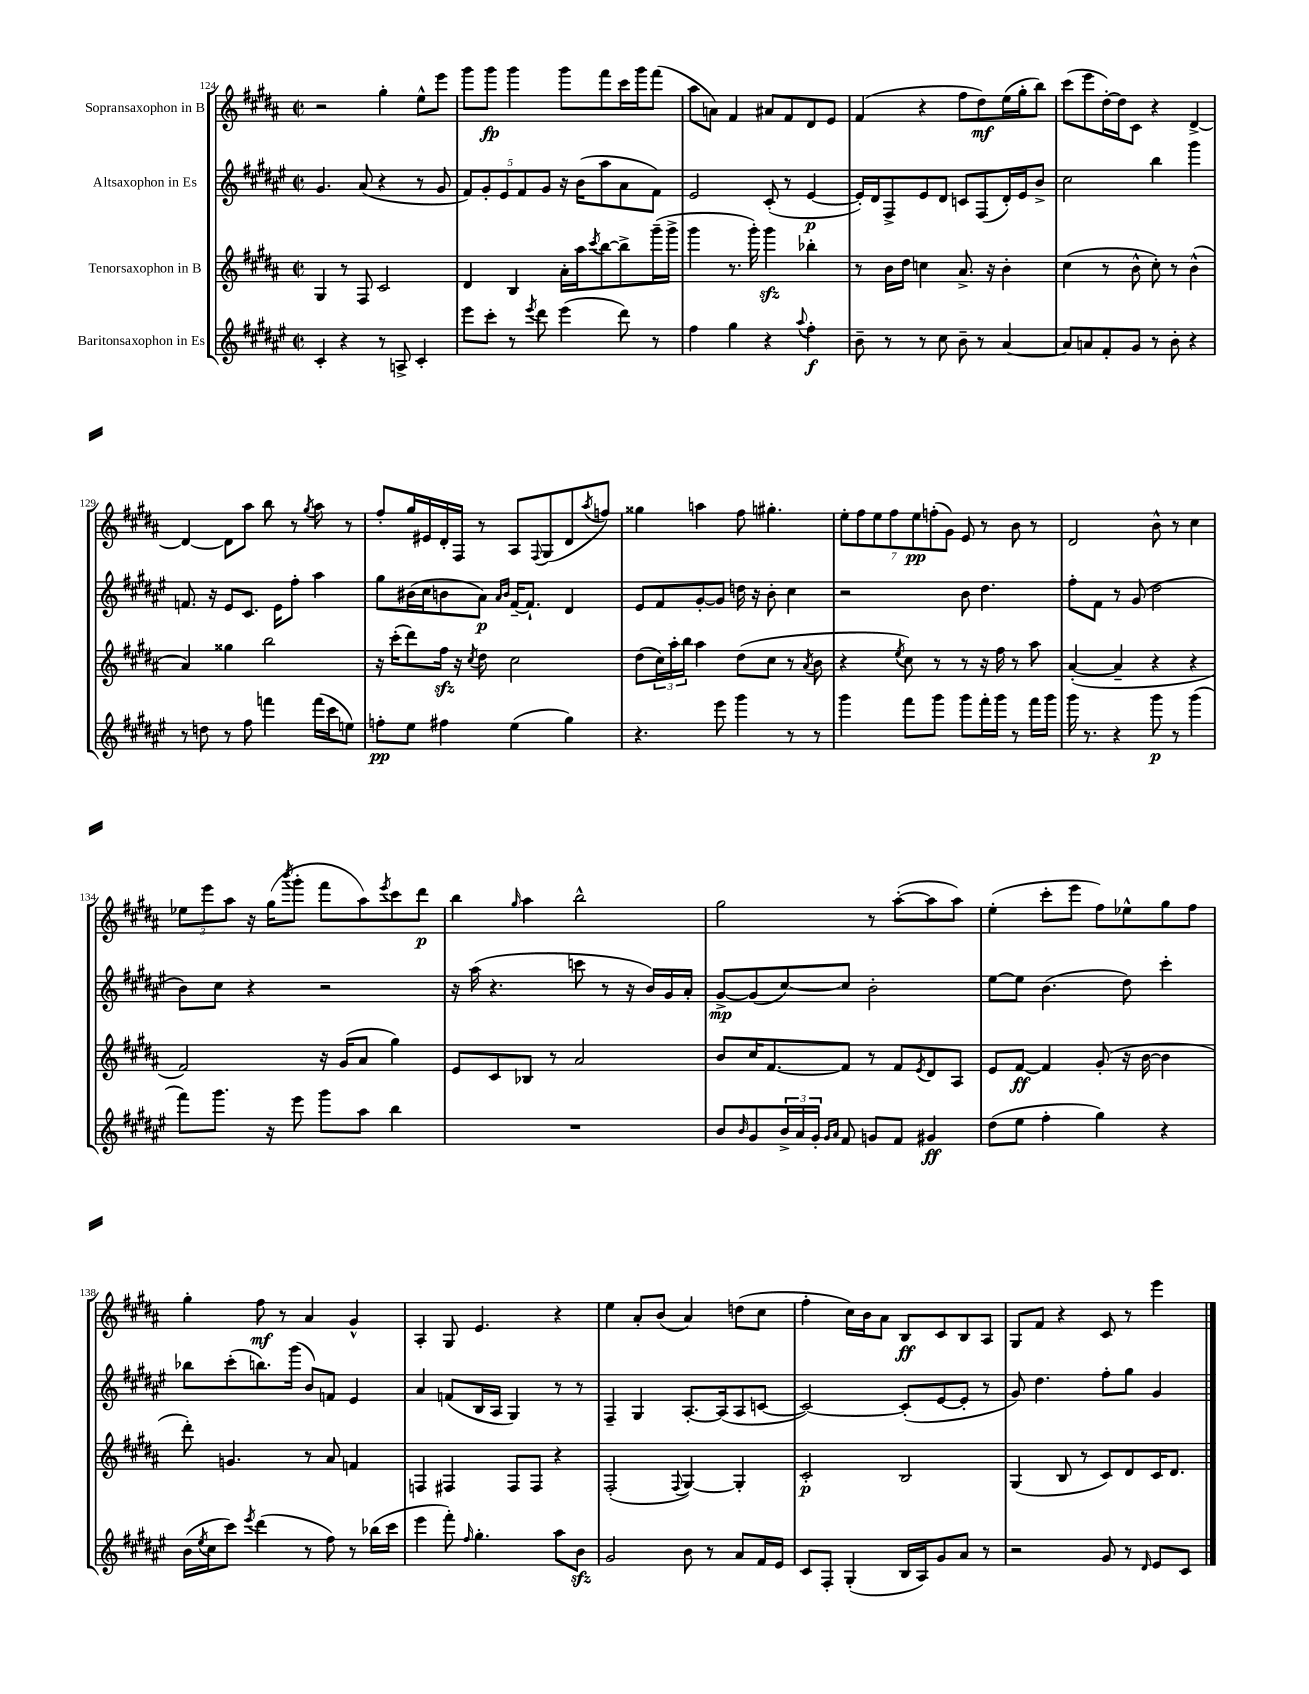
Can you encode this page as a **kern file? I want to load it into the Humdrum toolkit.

**kern	**dynam	**kern	**dynam	**kern	**dynam	**kern	**dynam
*part4	*part4	*part3	*part3	*part2	*part2	*part1	*part1
*staff4	*staff4	*staff3	*staff3	*staff2	*staff2	*staff1	*staff1
*I"Baritonsaxophon in Es	*	*I"Tenorsaxophon in B	*	*I"Altsaxophon in Es	*	*I"Sopransaxophon in B	*
*clefG2	*	*clefG2	*	*clefG2	*	*clefG2	*
*k[f#c#g#d#a#e#]	*	*k[f#c#g#d#a#]	*	*k[f#c#g#d#a#e#]	*	*k[f#c#g#d#a#]	*
*M2/2	*	*M2/2	*	*M2/2	*	*M2/2	*
*met(c|)	*	*met(c|)	*	*met(c|)	*	*met(c|)	*
=124	=124	=124	=124	=124	=124	=124	=124
4c#'/	.	4G#/	.	4.g#/	.	2r	.
4r	.	8r	.	.	.	.	.
.	.	8F#/	.	(8a#/	.	.	.
8r	.	2c#/	.	4r	.	4gg#'\	.
8An^/	.	.	.	.	.	.	.
4c#'/	.	.	.	8r	.	8ee^^\L	.
.	.	.	.	8g#/	.	8eee\J	.
=125	=125	=125	=125	=125	=125	=125	=125
8eee#\L	.	4d#/	.	10f#/L)	.	8ggg#\L	.
.	.	.	.	10g#'/	.	.	.
8ccc#'\J	.	.	.	.	.	8ggg#\J	fp
.	.	.	.	10e#/	.	.	.
8r	.	4B/	.	.	.	4ggg#\	.
.	.	.	.	10f#/	.	.	.
8qeee#/	.	.	.	.	.	.	.
8ddd#\	.	.	.	.	.	.	.
.	.	.	.	10g#/J	.	.	.
(4eee#\	.	16a#'\LL	.	16r	.	8ggg#\L	.
.	.	16aa#\J	.	(16b\KL	.	.	.
.	.	8qccc#/	.	.	.	.	.
.	.	[8bb\	.	8aa#\	.	8fff#\	.
8ddd#\)	.	8bb^\]	.	8a#\	.	16ccc#\L	.
.	.	.	.	.	.	16ggg#\J	.
8r	.	(16ggg#~\L	.	8f#\J)	.	(8fff#\J	.
.	.	16ggg#^\JJ	.	.	.	.	.
=126	=126	=126	=126	=126	=126	=126	=126
4ff#\	.	4ggg#\	.	2e#/	.	8aa#\L	.
.	.	.	.	.	.	8an\J)	.
4gg#\	.	8.r	.	.	.	4f#/	.
.	.	16ggg#'\)	.	.	.	.	.
4r	.	4ggg#zz\	.	(8c#'/	.	8a#X/L	.
.	.	.	.	8r	.	8f#/	.
8qqaa#/	.	.	.	.	.	.	.
4ff#'\	f	4bb-X'\	.	[4e#/	p	8d#/	.
.	.	.	.	.	.	8e/J	.
=127	=127	=127	=127	=127	=127	=127	=127
8b~\	.	8r	.	16e#'/LL])	.	(4f#/	.
.	.	.	.	16d#/J	.	.	.
8r	.	16b\LL	.	8F#^/	.	.	.
.	.	16dd#\JJ	.	.	.	.	.
8r	.	4ccn\	.	8e#/	.	4r	.
8cc#\	.	.	.	8d#/J	.	.	.
8b~\	.	8.a#^/	.	8cn/L	.	8ff#\L	.
8r	.	.	.	(8F#/	.	8dd#\)	mf
.	.	16r	.	.	.	.	.
[4a#/	.	4b'\	.	16d#'/L)	.	(16ee\L	.
.	.	.	.	16e#/J	.	16gg#'\J	.
.	.	.	.	8b^/J	.	8bb\J)	.
=128	=128	=128	=128	=128	=128	=128	=128
8a#/L]	.	(4cc#\	.	2cc#\	.	(8ccc#\L	.
8an/	.	.	.	.	.	8eee\	.
8f#'/	.	8r	.	.	.	[16dd#'\L)	.
.	.	.	.	.	.	16dd#\J]	.
8g#/J	.	8b^^\	.	.	.	8c#\J	.
8r	.	8cc#'\)	.	4bb\	.	4r	.
8b'\	.	8r	.	.	.	.	.
4r	.	(4b^^\	.	4ggg#\	.	[4d#^/	.
!!LO:LB:g=z
=129	=129	=129	=129	=129	=129	=129	=129
8r	.	4a#/)	.	8.fn/	.	4d#/_	.
8ddn\	.	.	.	.	.	.	.
.	.	.	.	16r	.	.	.
8r	.	4gg##X\	.	8e#/L	.	8d#\L]	.
8ff#\	.	.	.	8.c#/J	.	8aa#\J	.
4fffn\	.	2bb\	.	.	.	8bb\	.
.	.	.	.	16e#\KL	.	.	.
.	.	.	.	8ff#'\J	.	8r	.
.	.	.	.	.	.	8qgg#/	.
(16fff\LL	.	.	.	4aa#\	.	8aa#\	.
16ccc#\J	.	.	.	.	.	.	.
8een\J)	.	.	.	.	.	8r	.
=130	=130	=130	=130	=130	=130	=130	=130
8ffn'\L	pp	16r	.	8gg#\L	.	8ff#'/L	.
.	.	(16ccc#'\KL	.	.	.	.	.
8ee#\J	.	8ddd#\)	.	(16b#X\L	.	16gg#/L	.
.	.	.	.	16cc#\J	.	16e#X/	.
4ff#X\	.	16ff#zz\Jk	.	8bn\	.	16d#'/	.
.	.	16r	.	.	.	16F#/JJ	.
.	.	8qcc#/	.	.	.	.	.
.	.	8dd#\	.	8a#\J)	p	8r	.
.	.	.	.	16qqa#/LL	.	.	.
.	.	.	.	16qqb/JJ	.	.	.
(4ee#\	.	2cc#\	.	[16f#~/KL	.	8A#/L	.
.	.	.	.	8.f#`/J]	.	.	.
.	.	.	.	.	.	8qqF#/	.
.	.	.	.	.	.	(8G#/	.
4gg#\)	.	.	.	4d#/	.	8d#/	.
.	.	.	.	.	.	8qaa#/	.
.	.	.	.	.	.	8ffn/J)	.
=131	=131	=131	=131	=131	=131	=131	=131
4.r	.	(8dd#\L	.	8e#/L	.	4gg##X\	.
.	.	24cc#\L)	.	8f#/	.	.	.
.	.	24aa#'\	.	.	.	.	.
.	.	24bb\JJ	.	.	.	.	.
.	.	4aa#\	.	[8g#'/	.	4aan\	.
8eee#\	.	.	.	8g#/J]	.	.	.
4ggg#\	.	(8dd#\L	.	16ddn\	.	8ff#\	.
.	.	.	.	16r	.	.	.
.	.	8cc#\J	.	8b'\	.	4.gg#X'\	.
8r	.	8r	.	4cc#\	.	.	.
.	.	8qa#/	.	.	.	.	.
8r	.	8b\	.	.	.	.	.
=132	=132	=132	=132	=132	=132	=132	=132
4ggg#\	.	4r	.	2r	.	14ee'\L	.
.	.	.	.	.	.	14ff#\	.
.	.	.	.	.	.	14ee\	.
.	.	.	.	.	.	14ff#\	.
.	.	8qee/	.	.	.	.	.
8fff#\L	.	8cc#\)	.	.	.	.	.
.	.	.	.	.	.	14ee\	pp
.	.	.	.	.	.	(14ffn'\	.
8ggg#\J	.	8r	.	.	.	.	.
.	.	.	.	.	.	14g#\J)	.
8ggg#\L	.	8r	.	8b\	.	8e/	.
16fff#'\L	.	16r	.	4.dd#\	.	8r	.
16ggg#\JJ	.	16ff#\	.	.	.	.	.
8r	.	8r	.	.	.	8b\	.
16fff#\LL	.	8aa#\	.	.	.	8r	.
16ggg#\JJ	.	.	.	.	.	.	.
=133	=133	=133	=133	=133	=133	=133	=133
16ggg#\	.	([4a#'/	.	8ff#'\L	.	2d#/	.
8.r	.	.	.	.	.	.	.
.	.	.	.	8f#\J	.	.	.
4r	.	4a#~/]	.	8r	.	.	.
.	.	.	.	(8g#/	.	.	.
8ggg#\	p	4r	.	2dd#\	.	8b^^\	.
8r	.	.	.	.	.	8r	.
(4ggg#\	.	4r	.	.	.	4cc#\	.
!!LO:LB:g=z
=134	=134	=134	=134	=134	=134	=134	=134
8fff#\L)	.	2f#/)	.	8b\L)	.	12ee-X\L	.
.	.	.	.	.	.	12eee\	.
8.ggg#\J	.	.	.	8cc#\J	.	.	.
.	.	.	.	.	.	12aa#\J	.
.	.	.	.	4r	.	16r	.
16r	.	.	.	.	.	(16gg#\KL	.
.	.	.	.	.	.	8qbbb/	.
8eee#\	.	.	.	.	.	8ggg#'\J	.
8ggg#\L	.	16r	.	2r	.	8fff#\L	.
.	.	(16g#/KL	.	.	.	.	.
8aa#\J	.	8a#/J	.	.	.	8aa#\)	.
.	.	.	.	.	.	8qeee/	.
4bb\	.	4gg#\)	.	.	.	8ccc#\	.
.	.	.	.	.	.	8ddd#\J	p
=135	=135	=135	=135	=135	=135	=135	=135
1r	.	8e/L	.	16r	.	4bb\	.
.	.	.	.	(16aa#\	.	.	.
.	.	8c#/	.	4.r	.	.	.
.	.	.	.	.	.	16qqgg#/	.
.	.	8B-X/J	.	.	.	4aa#\	.
.	.	8r	.	.	.	.	.
.	.	2a#/	.	8cccn\	.	2bb^^\	.
.	.	.	.	8r	.	.	.
.	.	.	.	16r	.	.	.
.	.	.	.	16b/LL)	.	.	.
.	.	.	.	16g#/	.	.	.
.	.	.	.	16a#'/JJ	.	.	.
=136	=136	=136	=136	=136	=136	=136	=136
8b/L	.	8b/L	.	[8g#^/L	mp	2gg#\	.
16qqb/	.	.	.	.	.	.	.
8g#/	.	16cc#/K	.	(8g#/]	.	.	.
.	.	[8.f#/	.	.	.	.	.
24b^/L	.	.	.	[8cc#/)	.	.	.
24a#/	.	.	.	.	.	.	.
24g#'/JJ	.	.	.	.	.	.	.
16qqg#/LL	.	.	.	.	.	.	.
16qqa#/JJ	.	.	.	.	.	.	.
8f#/	.	8f#/J]	.	8cc#/J]	.	.	.
8gn/L	.	8r	.	2b'\	.	8r	.
8f#/J	.	8f#/L	.	.	.	([8aa#'\L	.
.	.	8qe/	.	.	.	.	.
4g#X/	ff	8d#/	.	.	.	8aa#\]	.
.	.	8A#/J	.	.	.	8aa#\J)	.
=137	=137	=137	=137	=137	=137	=137	=137
(8dd#\L	.	8e/L	.	[8ee#\L	.	(4ee'\	.
8ee#\J	.	[8f#/J	ff	8ee#\J]	.	.	.
4ff#'\	.	4f#/]	.	(4.b\	.	8ccc#'\L	.
.	.	.	.	.	.	8eee\J	.
4gg#\)	.	(8g#'/	.	.	.	8ff#\L)	.
.	.	16r	.	8dd#\)	.	8ee-X^^\	.
.	.	[16b\	.	.	.	.	.
4r	.	4b\]	.	4ccc#'\	.	8gg#\	.
.	.	.	.	.	.	8ff#\J	.
!!LO:LB:g=z
=138	=138	=138	=138	=138	=138	=138	=138
(16b\LL	.	8ddd#'\)	.	8bb-X\L	.	4gg#'\	.
8qee#/	.	.	.	.	.	.	.
16cc#\J	.	.	.	.	.	.	.
8ccc#\J)	.	4.gn/	.	(8ccc#'\	.	.	.
8qeee#/	.	.	.	.	.	.	.
(4ddd#\	.	.	.	8.bbn\)	.	8ff#\	mf
.	.	.	.	.	.	8r	.
.	.	.	.	(16ggg#\Jk	.	.	.
8r	.	8r	.	8b/L)	.	4a#/	.
8ff#\)	.	8a#/	.	8fn/J	.	.	.
8r	.	4fn/	.	4e#/	.	4g#^^/	.
(16bb-X\LL	.	.	.	.	.	.	.
16ccc#\JJ	.	.	.	.	.	.	.
=139	=139	=139	=139	=139	=139	=139	=139
4eee#\	.	4Fn/	.	4a#/	.	4A#'/	.
8fff#'\)	.	4F#X/	.	(8fn/L	.	8G#/	.
16qqff#/	.	.	.	.	.	.	.
4.gg#'\	.	.	.	16B/L	.	4.e/	.
.	.	.	.	16A#/JJ	.	.	.
.	.	8F#/L	.	4G#/)	.	.	.
.	.	8F#/J	.	.	.	.	.
8aa#\L	.	4r	.	8r	.	4r	.
8bzz\J	.	.	.	8r	.	.	.
=140	=140	=140	=140	=140	=140	=140	=140
2g#/	.	(2F#'/	.	4F#~/	.	4ee\	.
.	.	.	.	4G#/	.	8a#'/L	.
.	.	.	.	.	.	(8b/J	.
.	.	8qqF#/	.	.	.	.	.
8b\	.	[4G#/)	.	[8.A#'/L	.	4a#/)	.
8r	.	.	.	.	.	.	.
.	.	.	.	(16A#/k]	.	.	.
8a#/L	.	4G#'/]	.	8A#/	.	(8ddn\L	.
16f#/L	.	.	.	[8cn/J	.	8cc#\J	.
16e#/JJ	.	.	.	.	.	.	.
=141	=141	=141	=141	=141	=141	=141	=141
8c#/L	.	2c#'/	p	2c/_)	.	4ff#'\	.
8F#'/J	.	.	.	.	.	.	.
(4G#'/	.	.	.	.	.	16cc#\LL)	.
.	.	.	.	.	.	16b\J	.
.	.	.	.	.	.	8a#\J	.
16B/LL	.	2B/	.	(8c'/L]	.	8B/L	ff
16A#/J)	.	.	.	.	.	.	.
8g#/	.	.	.	[8e#/	.	8c#/	.
8a#/J	.	.	.	8e#'/J]	.	8B/	.
8r	.	.	.	8r	.	8A#/J	.
=142	=142	=142	=142	=142	=142	=142	=142
2r	.	(4G#/	.	8g#/)	.	8G#/L	.
.	.	.	.	4.dd#\	.	8f#/J	.
.	.	8B/	.	.	.	4r	.
.	.	8r	.	.	.	.	.
8g#/	.	8c#/L)	.	8ff#'\L	.	8c#/	.
8r	.	8d#/	.	8gg#\J	.	8r	.
16qqd#/	.	.	.	.	.	.	.
8e#/L	.	16c#/K	.	4g#/	.	4eee\	.
.	.	8.d#/J	.	.	.	.	.
8c#/J	.	.	.	.	.	.	.
==	==	==	==	==	==	==	==
*-	*-	*-	*-	*-	*-	*-	*-
